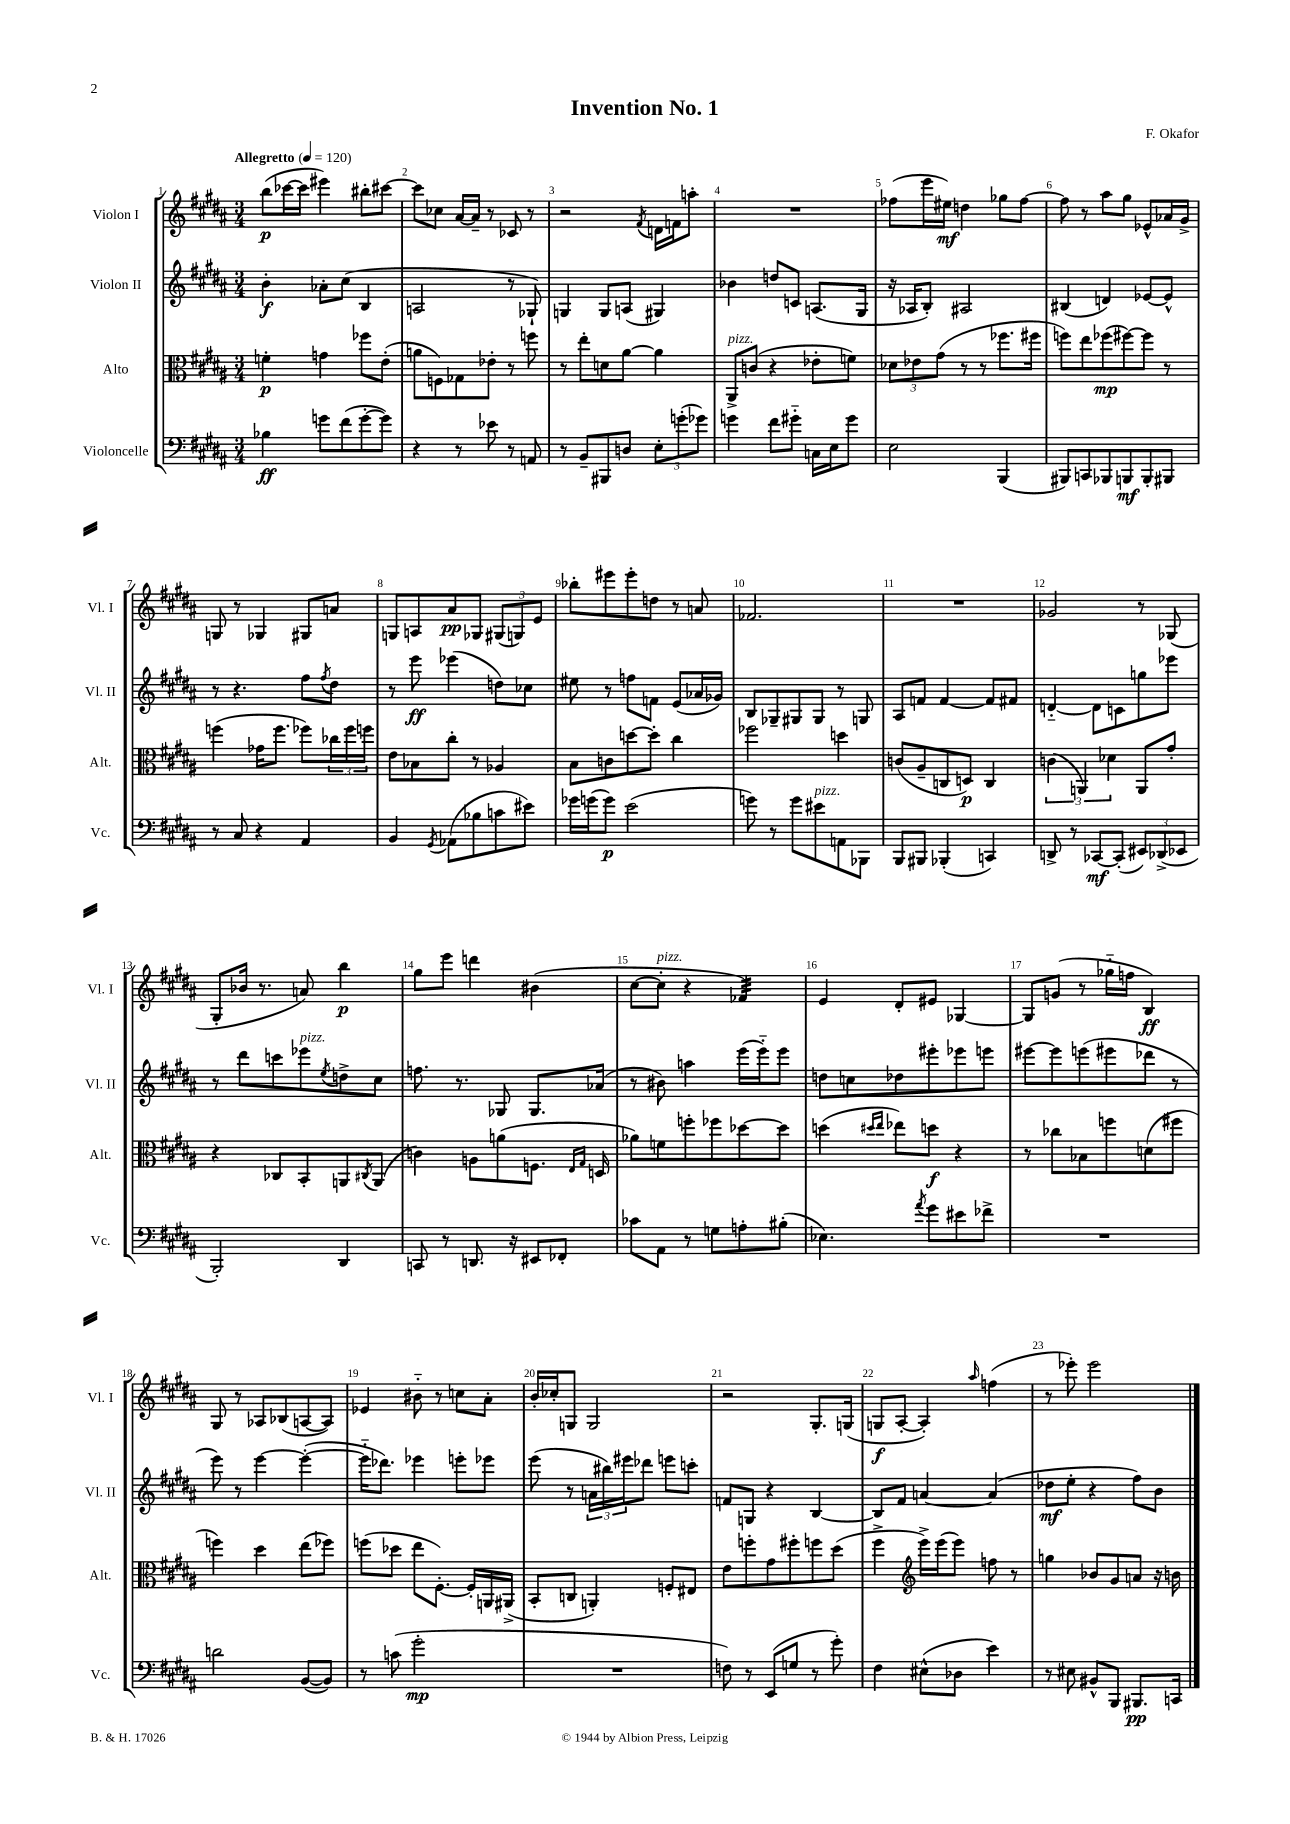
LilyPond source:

\header { title = "Invention No. 1" composer = "F. Okafor" }
<<
\new StaffGroup <<
\new Staff = "s0" \with { instrumentName = "Violon I" shortInstrumentName = "Vl. I" } {
    \clef treble \key b \major \numericTimeSignature \time 3/4 \tempo "Allegretto" 4 = 120
    b''8\p( ces'''16~ ces'''16 eis'''4) bis''8-. cis'''8~ |
    cis'''8 ces''8 ais'16~ ais'16-- r8 ces'8 r8 |
    r2 \acciaccatura { fis'8 } d'16 f'16 a''8-. |
    R2. |
    fes''8( e'''16 eis''16\mf) d''4 ges''8 fes''8~ |
    fes''8 r8 ais''8 gis''8 ees'8-^ aes'16 gis'16-> |
    g8 r8 ges4 gis8 a'8 |
    g8 a8 ais'8\pp ges8 \tuplet 3/2 { gis8( g8) e'8 } |
    bes''8-. eis'''8 eis'''8-. d''8 r8 a'8 |
    fes'2. |
    R2. |
    ges'2 r8 ges8( |
    gis8-. bes'16 r8. a'8) b''4\p |
    gis''8 e'''8 d'''4 bis'4( |
    cis''8~ cis''8-.^\markup { \italic "pizz." } r4 fes'4:32) |
    e'4 dis'8-. eis'8 ges4~ |
    ges8 g'8( r8 ges''16-_ f''16 b4\ff) |
    gis8 r8 aes8 bes8( a8~ a8) |
    ees'4 bis'8-_ r8 c''8 ais'8-. |
    b'16-. ces''16-. g8 g2 |
    r2 gis8.-. g16( |
    g8\f ais8~-. ais4-.) \grace { ais''16 } f''4( |
    r8 ees'''8-.) ees'''2 \bar "|." |
}
\new Staff = "s1" \with { instrumentName = "Violon II" shortInstrumentName = "Vl. II" } {
    \clef treble \key b \major \numericTimeSignature \time 3/4
    b'4-.\f aes'8-. cis''8( b4 |
    a2 r8 ges8-!) |
    g4 g8 a8( gis4) |
    bes'4 d''8 c'8 a8.( gis16 |
    r16 aes16 b8-.) ais2 |
    bis4( d'4) ees'8~ ees'8-^ |
    r8 r4. fis''8 \acciaccatura { fis''8 } dis''8 |
    r8 e'''8\ff ees'''4( d''8) ces''8 |
    eis''8 r8 f''8 f'8 e'8( aes'16 ges'16) |
    b8 ges8-- gis8 gis8 r8 g8 |
    ais8 f'8 f'4~ f'8 fis'8 |
    d'4~-_ d'8 c'8 g''8 ees'''8 |
    r8 dis'''8 c'''8 ees'''8^\markup { \italic "pizz." } \acciaccatura { e''8 } d''8-> cis''8 |
    f''8. r8. ges8 ges8. aes'16( |
    r8 bis'8) a''4 e'''16( e'''16-_) e'''8 |
    d''8 c''8 des''8 eis'''8-. ees'''8 e'''8 |
    eis'''8~ eis'''8 e'''8( eis'''8 des'''8 r8 |
    e'''8) r8 e'''4~ e'''4~-.( |
    e'''16-_ des'''8.) ees'''4 e'''8-. ees'''8 |
    e'''8( r8 \tuplet 3/2 { a'16 bis''16) eis'''16 } des'''8 e'''8 c'''8-. |
    f'8 g8 r4 b4~ |
    b8 fis'8 a'4~ a'4( |
    des''8\mf e''8-. r4 fis''8) b'8 \bar "|." |
}
\new Staff = "s2" \with { instrumentName = "Alto" shortInstrumentName = "Alt." } {
    \clef alto \key b \major \numericTimeSignature \time 3/4
    f'4-.\p g'4 fes''8 e'8-.( |
    a'8 f8) ges8 ees'8-. r8 f''8 |
    r8 e''8-. d'8 ais'8~ ais'4 |
    ais,8->^\markup { \italic "pizz." } c'8( r4 ees'8-. f'8) |
    \tuplet 3/2 { des'8 ees'8 gis'8( } r8 r8 fes''8. fis''16 |
    f''8) e''8 fes''8\mp( fis''8~) fis''8 r8 |
    f''4( ges'16 f''8. fes''8) \tuplet 3/2 { ces''16 fes''16 f''16 } |
    e'8 bes8 cis''8-. r8 aes4 |
    b8 c'8 d''8~ d''8-. cis''4 |
    fes''2 d''4 |
    c'8( ais8-- c8 d8\p) c4 |
    \tuplet 3/2 { c'4( a,4) des'4 } a,8 gis'8-. |
    r4 ces8 b,8-. a,8 \acciaccatura { cis8 } a,8( |
    c'4) a8 a'8( f8. \grace { e16 gis16 } d16 |
    aes'8) f'8 f''8-. fes''8 des''8~ des''8 |
    d''4( \grace { dis''16 e''16 } ees''8) d''8\f r4 |
    r8 ces''8 bes8 f''8 d'8( fis''8 |
    f''4) dis''4 e''8( fes''8) |
    f''8( des''8 e''8 fis8.~-.) fis16-. a,16 ais,16->( |
    b,8-. c8 a,4-.) f8-. eis8 |
    e'8 f''8-. gis'8 fis''8-. f''8 dis''8( |
    fis''4-> \clef treble e'''16->) e'''16( e'''8) f''8 r8 |
    g''4 bes'8 gis'8 a'8 r16 b'16 \bar "|." |
}
\new Staff = "s3" \with { instrumentName = "Violoncelle" shortInstrumentName = "Vc." } {
    \clef bass \key b \major \numericTimeSignature \time 3/4
    bes4\ff g'8 fis'8( g'8~-. g'8) |
    r4 r8 ees'8 r8 a,8 |
    r8 b,8-- bis,,8 d8 \tuplet 3/2 { e8-. g'8-.( ges'8) } |
    g'4 fis'8 gis'8-_ c16 e16 gis'8 |
    e2 b,,4( |
    bis,,8) c,8 bes,,8 b,,8\mf b,,8-. bis,,8 |
    r8 cis8 r4 ais,4 |
    b,4 \acciaccatura { gis,8 } aes,8( bes8 c'8 eis'8) |
    ges'16 g'16( g'8\p) e'2( |
    g'8) r8 g'8 eis'8^\markup { \italic "pizz." } a,8 bes,,8 |
    b,,8 bis,,8 bes,,4-.( c,4) |
    d,8-> r8 ces,8~\mf ces,8-.( \tuplet 3/2 { eis,8) des,8->( ees,8 } |
    b,,2-.) dis,4 |
    c,8 r8 d,8. r16 eis,8 fes,8-. |
    ces'8 ais,8 r8 g8 a8-. bis8-.( |
    ees4.) \acciaccatura { ais'8 } gis'8 eis'8 fes'8-> |
    R2. |
    d'2 b,8~( b,8) |
    r8 c'8( gis'2-.\mp |
    R2. |
    f8) r8 e,8( g8 r8 gis'8-.) |
    fis4 eis8-^( des8 e'4) |
    r8 eis8 bis,8-^ b,,8 bis,,8.\pp c,16 \bar "|." |
}
>>
>>
\layout { \context { \Score \override BarNumber.break-visibility = ##(#f #t #t) barNumberVisibility = #all-bar-numbers-visible } }
